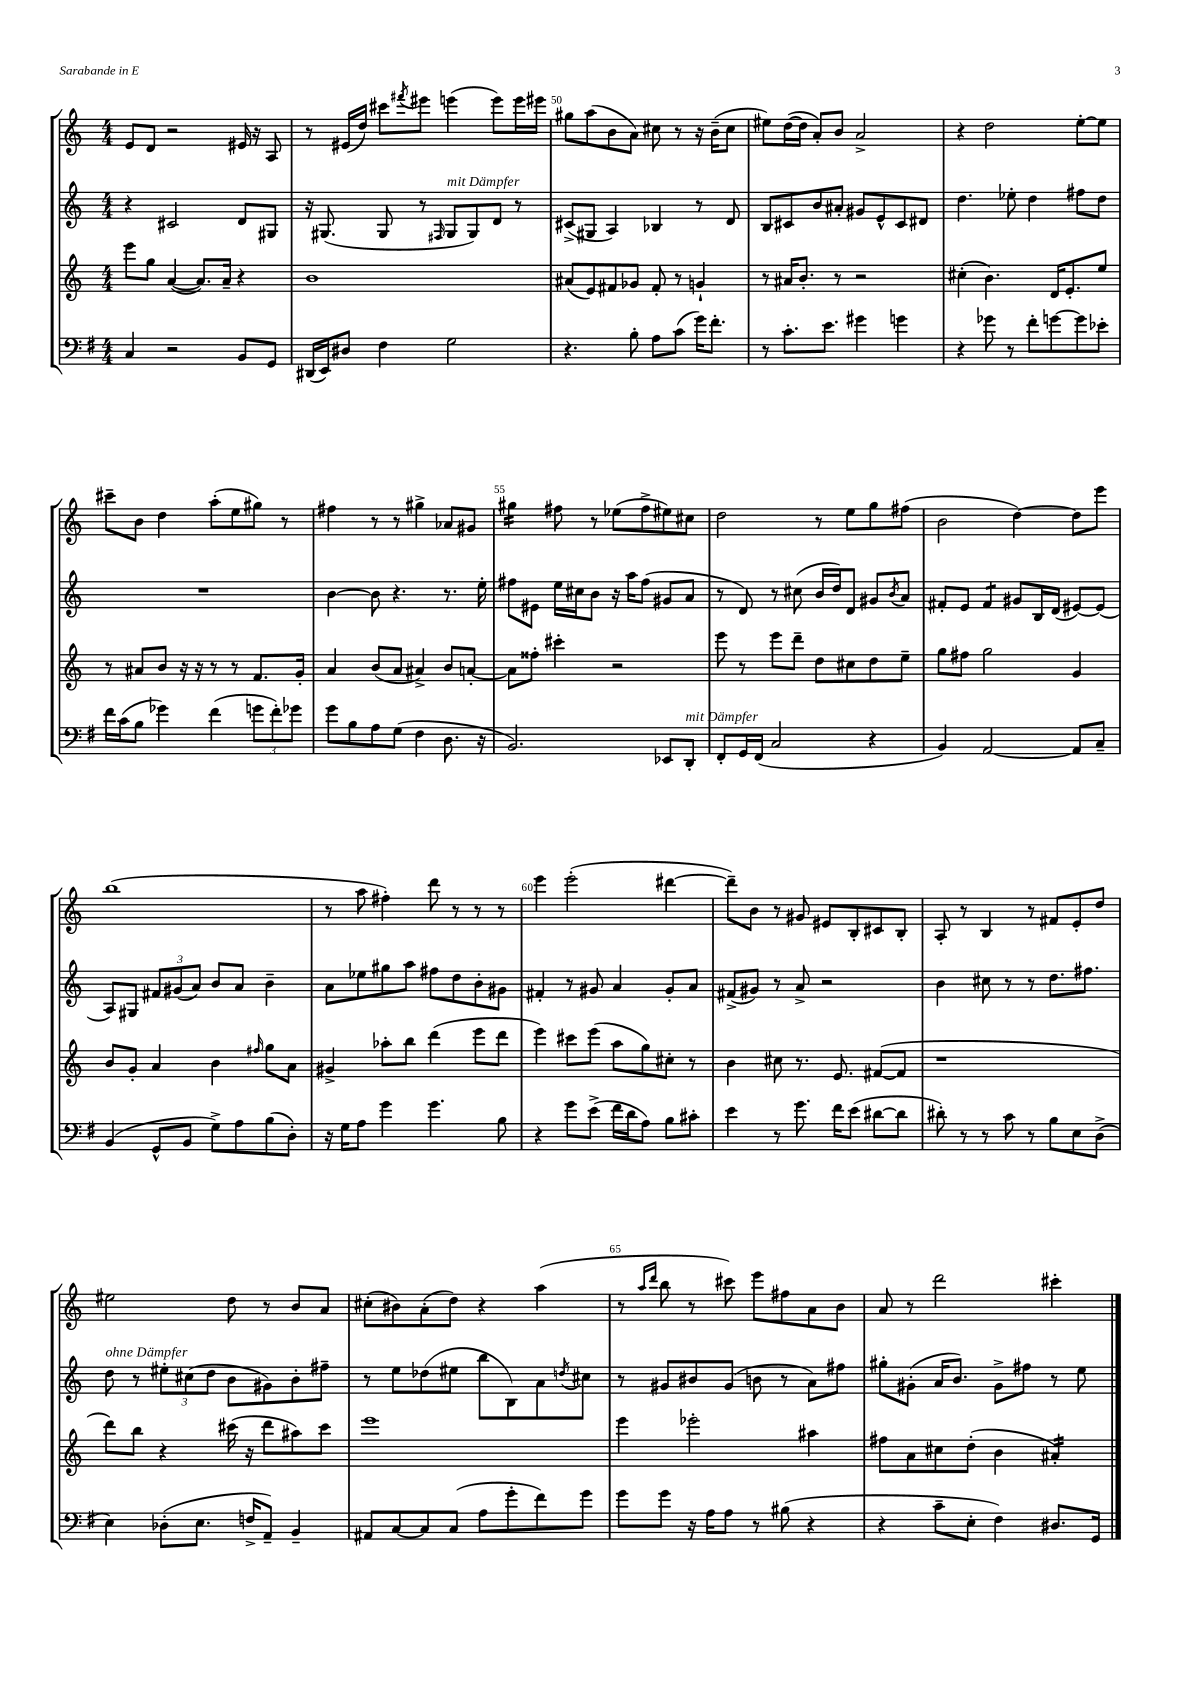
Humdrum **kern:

**kern	**kern	**kern	**kern
*staff4	*staff3	*staff2	*staff1
*clefF4	*clefG2	*clefG2	*clefG2
*k[f#]	*k[]	*k[]	*k[]
*M4/4	*M4/4	*M4/4	*M4/4
4C	8eee	4r	8e
.	8gg	.	8d
2r	([4a	2c#	2r
.	8.a])	.	.
.	16a~	.	.
8BB	4r	8d	16e#
.	.	.	16r
8GG	.	8G#	8A
=	=	=	=
(16DD#	1b	16r	8r
16EE)	.	(8.G#	.
8D#	.	.	(16e#
.	.	.	16dd)
4F#	.	8G#	8ccc#
.	.	.	8qfff#
.	.	8r	8eee#
.	.	16qqF#	.
2G	.	8G#	(4eee
.	.	8G#)	.
.	.	8d	8eee)
.	.	8r	16eee
.	.	.	16eee#
=	=	=	=
4.r	(8a#	(8c#^	8gg#
.	8e)	8G#	(8aa
.	8f#	4A)	8b
8B'	8g-	.	8a)
8A	8f#'	4B-	8cc#
(8c	8r	.	8r
16g)	4g`	8r	16r
8.f#'	.	.	(16b~
.	.	8d	8cc#
=	=	=	=
8r	8r	8B	8ee#)
8.c'	16a#	8c#	([16dd
.	8.b'	.	16dd]
.	.	8b	8a')
8.e	.	.	.
.	8r	8a#'	8b
4g#	2r	8g#	2a^
.	.	8e^^	.
4g	.	8c#	.
.	.	8d#	.
=	=	=	=
4r	(4cc#'	4.dd	4r
8g-	4.b)	.	2dd
8r	.	8ee-'	.
8f#'	.	4dd	.
[8g	16d	.	.
.	8.e'	.	.
8g]	.	8ff#	[8ee'
8e-'	8ee	8dd	8ee]
=	=	=	=
16f#	8r	1r	8ccc#~
(16c	.	.	.
8B	8a#	.	8b
4g-)	8b	.	4dd
.	16r	.	.
.	16r	.	.
(4f#	8r	.	(8aa'
.	8r	.	8ee
12g	8.f	.	8gg#)
12f#')	.	.	.
.	.	.	8r
12g-	.	.	.
.	16g'	.	.
=	=	=	=
8g	4a	[4b	4ff#
8B	.	.	.
8A	(8b	8b]	8r
(8G	8a	4.r	8r
4F#	4a#^)	.	4gg#^
8.D	8b	8.r	8a-
.	[8a'	.	8g#
16r	.	16ee'	.
=	=	=	=
2.BB)	8a]	8ff#	4gg#
.	8ff##'	8e#	.
.	4ccc#'	16ee	8ff#
.	.	16cc#	.
.	.	8b	8r
.	2r	16r	(8ee-
.	.	16aa	.
.	.	(8ff#	8ff#^
8EE-	.	8g#	8ee#)
8DD'	.	8a	8cc#
=	=	=	=
8FF#'	8eee	8r	2dd
16GG	8r	8d)	.
(16FF#	.	.	.
2C	8eee	8r	.
.	8ddd~	(8cc#	.
.	8dd	16b	8r
.	.	16dd)	.
.	8cc#	8d	8ee
4r	8dd	8g#	8gg
.	.	8qb	.
.	8ee~	8a	(8ff#
=	=	=	=
4BB)	8gg	8f#'	2b
.	8ff#	8e	.
[2AA	2gg	4f#	.
.	.	8g#	[4dd)
.	.	16B	.
.	.	(16d	.
8AA]	4g	[8e#)	8dd]
8C~	.	(8e#]	8eee
=	=	=	=
(4BB	8b	8A)	(1bb
.	8g'	8G#	.
8GG^^	4a	12f#	.
.	.	(12g#	.
8BB	.	.	.
.	.	12a)	.
8G^)	4b	8b	.
8A	.	8a	.
.	16qqff#	.	.
(8B	8gg	4b~	.
8D')	8a	.	.
=	=	=	=
16r	4g#^	8a	8r
16G	.	.	.
8A	.	8ee-	8aa
4g	8aa-'	8gg#	4ff#')
.	8bb	8aa	.
4.g	(4ddd	8ff#	8ddd
.	.	8dd	8r
.	8eee	8b'	8r
8B	8ddd	8g#	8r
=	=	=	=
4r	4eee)	4f#'	4eee
8g	8ccc#	8r	(2eee'
(8e^	(8eee	8g#	.
16f#	8aa	4a	.
16d	.	.	.
8A)	8gg)	.	.
8B	8cc#'	8g#'	[4ddd#
8c#'	8r	8a	.
=	=	=	=
4e	4b	(8f#^	8ddd#~])
.	.	8g#)	8b
8r	8cc#	8r	8r
8.g	8.r	8a^	8g#
.	.	2r	8e#
16f#	8.e	.	.
(8e	.	.	8B'
[8d#	([8f#	.	8c#
8d#]	8f#]	.	8B'
=	=	=	=
8d#')	1r	4b	8A'
8r	.	.	8r
8r	.	8cc#	4B
8c	.	8r	.
8r	.	8r	8r
8B	.	8.dd	8f#
8E	.	.	8e'
.	.	8.ff#	.
(8D^	.	.	8dd
=	=	=	=
4E)	8ddd)	8dd	2ee#
.	8bb	8r	.
(8D-'	4r	12ee#'	.
.	.	(12cc#	.
8.E	.	.	.
.	.	12dd	.
.	(16ccc#	8b	8dd
16F^	16r	.	.
8AA~)	8ddd	8g#)	8r
4BB~	8aa#)	8b'	8b
.	8ccc#	8ff#~	8a
=	=	=	=
8AA#	1eee	8r	(8cc#'
[8C	.	8ee	8b#)
8C]	.	(8dd-	(8a'
(8C	.	8ee#	8dd)
8A	.	8bb	4r
8g'	.	8B)	.
8f#)	.	8a	(4aa
.	.	8qdd	.
8g	.	8cc#	.
=	=	=	=
8g	4eee	8r	8r
.	.	.	16qqaa
.	.	.	16qqddd
8g	.	8g#	8bb
16r	2eee-'	8b#	8r
16A	.	.	.
8A	.	(8g#	8ccc#)
8r	.	8b	8eee
(8B#	.	8r	8ff#
4r	4aa#	8a)	8a
.	.	8ff#	8b
=	=	=	=
4r	8ff#	8gg#'	8a
.	8a	(8g#'	8r
8c~	8cc#	16a	2ddd
.	.	8.b)	.
8E'	(8dd'	.	.
4F#)	4b	8g#^	.
.	.	8ff#	.
8.D#	4a#')	8r	4ccc#'
.	.	8ee	.
16GG	.	.	.
==	==	==	==
*-	*-	*-	*-
